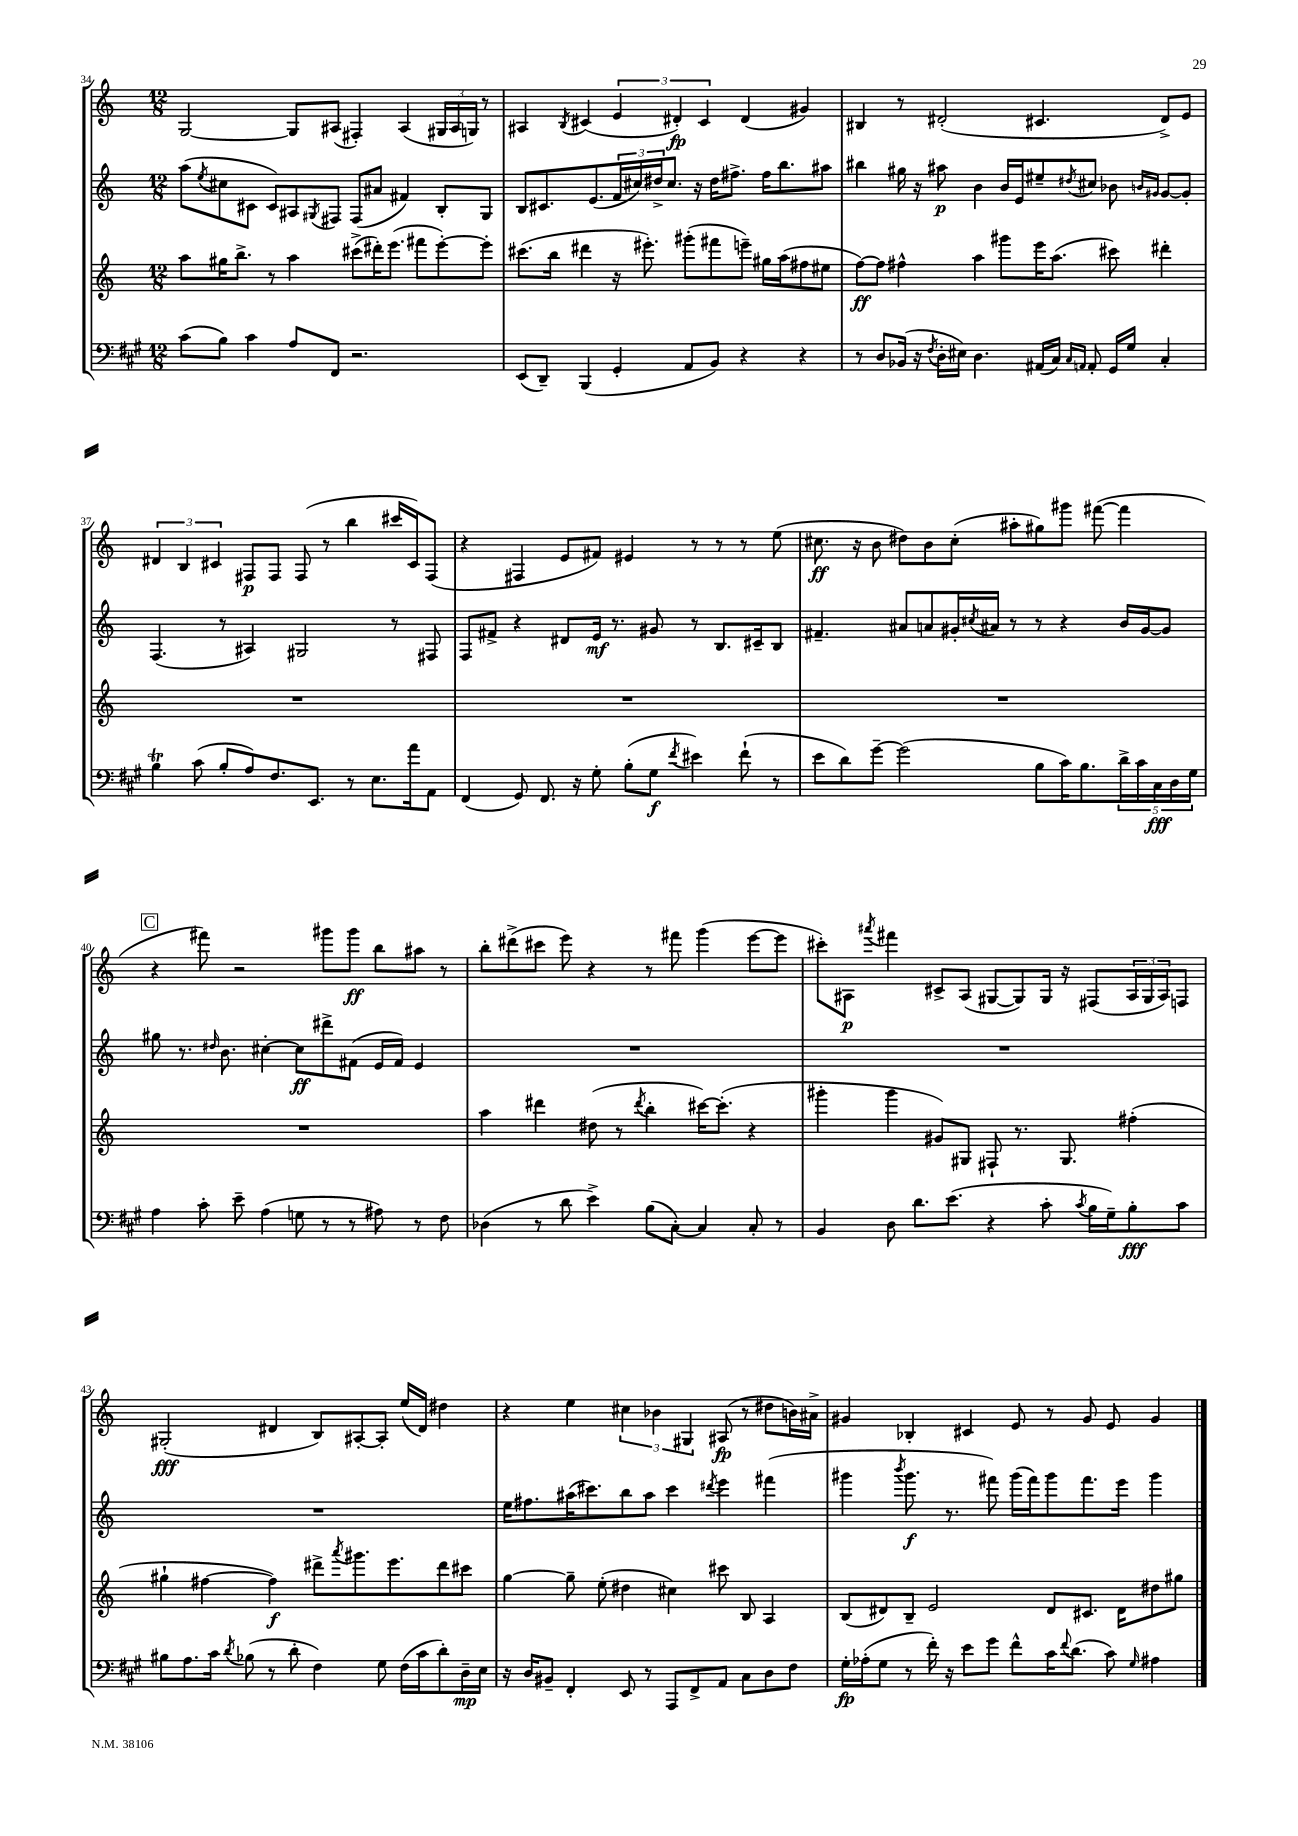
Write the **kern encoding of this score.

**kern	**dynam	**kern	**dynam	**kern	**dynam	**kern	**dynam
*part4	*part4	*part3	*part3	*part2	*part2	*part1	*part1
*staff4	*staff4	*staff3	*staff3	*staff2	*staff2	*staff1	*staff1
*clefF4	*	*clefG2	*	*clefG2	*	*clefG2	*
*k[f#c#g#]	*	*k[]	*	*k[]	*	*k[]	*
*M12/8	*	*M12/8	*	*M12/8	*	*M12/8	*
=34	=34	=34	=34	=34	=34	=34	=34
(8c#\L	.	8aa\L	.	(8aa\L	.	[2G/	.
.	.	.	.	8qee/	.	.	.
8B\J)	.	16gg#X\K	.	8cc#X\	.	.	.
.	.	8.bb^\J	.	.	.	.	.
4c#\	.	.	.	8c#X\J	.	.	.
.	.	8r	.	8c#/L)	.	.	.
8A/L	.	4aa\	.	8A#X/	.	8G/L]	.
.	.	.	.	8qG#X/	.	.	.
8FF#/J	.	.	.	8F#X/J	.	(8A#X/J	.
2.r	.	(8ccc#X^\L	.	(8F#/L	.	4F#X'/)	.
.	.	16ddd#X'\K)	.	8a#X/J	.	.	.
.	.	(8.eee\J	.	.	.	.	.
.	.	.	.	4f#X/)	.	(4A#/	.
.	.	8fff#X\L	.	.	.	.	.
.	.	[8eee'\)	.	8B'/L	.	24G#X/LL	.
.	.	.	.	.	.	24A#/	.
.	.	.	.	.	.	24Gn/JJ)	.
.	.	8eee'\J]	.	8G#/J	.	8r	.
=35	=35	=35	=35	=35	=35	=35	=35
(8EE/L	.	(8.ccc#X\L	.	8B/L	.	4A#X/	.
8DD~/J)	.	.	.	8.c#X/	.	.	.
.	.	16bb\Jk	.	.	.	.	.
.	.	.	.	.	.	8qB/	.
(4BBB/	.	4ddd#X\	.	.	.	(4c#X/	.
.	.	.	.	(8.e/	.	.	.
4GG#'/	.	16r	.	24f/L	.	6e/	.
.	.	.	.	24cc#X/)	.	.	.
.	.	8.eee#X'\)	.	.	.	.	.
.	.	.	.	24dd#X^/J	.	.	.
.	.	.	.	8.cc#/J	.	.	.
.	.	.	.	.	.	6d#X'/)	fp
8AA/L	.	(8ggg#X'\L	.	.	.	.	.
.	.	.	.	16r	.	.	.
.	.	.	.	.	.	6c#/	.
8BB/J)	.	8fff#X\	.	16dd#\KL	.	.	.
.	.	.	.	8.ff#X^\J	.	.	.
4r	.	8eeen~\J)	.	.	.	(4d#/	.
.	.	16gg#X\LL	.	16ff#\KL	.	.	.
.	.	(16aa\J	.	8.bb\	.	.	.
4r	.	8ff#X\	.	.	.	4g#X/)	.
.	.	8ee#X\J	.	8aa#X\J	.	.	.
=36	=36	=36	=36	=36	=36	=36	=36
8r	.	[8ff\L)	ff	4bb#X\	.	4B#X/	.
8D/L	.	8ff\J]	.	.	.	.	.
(16BB-X/Jk	.	4ff#X^^\	.	16gg#X\	.	8r	.
16r	.	.	.	16r	.	.	.
8qF#/	.	.	.	.	.	.	.
16D'\LL	.	.	.	8aa#X\	p	(2d#X'/	.
16E#X\JJ)	.	.	.	.	.	.	.
4.D\	.	4aa\	.	4b\	.	.	.
.	.	8ggg#X\L	.	16b/LL	.	.	.
.	.	.	.	16e/J	.	.	.
(16AA#X/LL	.	16eee\K	.	8ee#X~/	.	4.c#X/	.
16C#/JJ)	.	(8.aa\J	.	.	.	.	.
16qqC#/LL	.	.	.	.	.	.	.
16qqAAn/JJ	.	.	.	8qdd#X/	.	.	.
8AA'/	.	.	.	8cc#X/J	.	.	.
16GG#/LL	.	8ccc#X\)	.	8b-X\	.	.	.
16G#/JJ	.	.	.	.	.	.	.
.	.	.	.	16qqbn/LL	.	.	.
.	.	.	.	16qqg#X/JJ	.	.	.
4C#'/	.	4ddd#X'\	.	[8g#/L	.	8d#^/L)	.
.	.	.	.	8g#'/J]	.	8e/J	.
!!LO:LB:g=z
=37	=37	=37	=37	=37	=37	=37	=37
4BT\	.	1.r	.	(4.F/	.	6d#X/	.
.	.	.	.	.	.	6B/	.
(8c#\	.	.	.	.	.	.	.
.	.	.	.	.	.	6c#X/	.
8B'/L	.	.	.	8r	.	.	.
8A/)	.	.	.	4A#X/)	.	8F#X/L	p
8.F#/	.	.	.	.	.	8F#/J	.
.	.	.	.	2G#X/	.	(8F#/	.
8.EE/J	.	.	.	.	.	.	.
.	.	.	.	.	.	8r	.
8r	.	.	.	.	.	4bb\	.
8.E\L	.	.	.	.	.	.	.
.	.	.	.	8r	.	16ccc#X/LL	.
16a\k	.	.	.	.	.	16c#/J)	.
8AA\J	.	.	.	8F#X/	.	(8F#/J	.
=38	=38	=38	=38	=38	=38	=38	=38
(4FF#/	.	1.r	.	8F/L	.	4r	.
.	.	.	.	8f#X^/J	.	.	.
8GG#/)	.	.	.	4r	.	4F#X/	.
8.FF#/	.	.	.	.	.	.	.
.	.	.	.	8d#X/L	.	8e/L	.
16r	.	.	.	.	.	.	.
8G#'\	.	.	.	16e/Jk	mf	8f#X/J)	.
.	.	.	.	8.r	.	.	.
(8B'\L	.	.	.	.	.	4e#X/	.
8G#\J	f	.	.	8g#X/	.	.	.
8qf#/	.	.	.	.	.	.	.
4e#X\)	.	.	.	8r	.	8r	.
.	.	.	.	8.B/L	.	8r	.
(8f#`\	.	.	.	.	.	8r	.
.	.	.	.	16c#X~/k	.	.	.
8r	.	.	.	8B/J	.	(8ee\	.
=39	=39	=39	=39	=39	=39	=39	=39
8e\L	.	1.r	.	4.f#X~/	.	8.cc#X\	ff
8d\)	.	.	.	.	.	.	.
.	.	.	.	.	.	16r	.
[8g#~\J	.	.	.	.	.	8b\	.
(2g#\]	.	.	.	8a#X/L	.	8dd#X\L)	.
.	.	.	.	8an/	.	8b\	.
.	.	.	.	16g#X'/L	.	(8cc#'\J	.
.	.	.	.	8qcc#X/	.	.	.
.	.	.	.	16a#X/JJ	.	.	.
.	.	.	.	8r	.	8aa#X'\L	.
8B\L	.	.	.	8r	.	8gg#X\)	.
16c#\K)	.	.	.	4r	.	8ggg#X\J	.
8.B\	.	.	.	.	.	.	.
.	.	.	.	.	.	([8fff#X\	.
20d^\L	.	.	.	16b/LL	.	4fff#\]	.
20c#\	.	.	.	.	.	.	.
.	.	.	.	[16g#/J	.	.	.
20C#\	fff	.	.	.	.	.	.
.	.	.	.	8g#/J]	.	.	.
20D\	.	.	.	.	.	.	.
20G#\JJ	.	.	.	.	.	.	.
!!LO:LB:g=z
!!LO:REH:place=s1:t=C
=40	=40	=40	=40	=40	=40	=40	=40
4A\	.	1.r	.	8gg#X\	.	4r	.
.	.	.	.	8.r	.	.	.
8c#'\	.	.	.	.	.	8fff#X\)	.
.	.	.	.	16qqdd#X/	.	.	.
.	.	.	.	8.b\	.	.	.
8e~\	.	.	.	.	.	2r	.
(4A\	.	.	.	[4cc#X'\	.	.	.
8Gn\	.	.	.	8cc#\L]	ff	.	.
8r	.	.	.	8ddd#X^\	.	8ggg#X\L	.
8r	.	.	.	(8f#X\J	.	8ggg#\J	ff
8A#X\)	.	.	.	16e/LL	.	8bb\L	.
.	.	.	.	16f#/JJ)	.	.	.
8r	.	.	.	4e/	.	8aa#X\J	.
8F#\	.	.	.	.	.	8r	.
=41	=41	=41	=41	=41	=41	=41	=41
(4D-X\	.	4aa\	.	1.r	.	8bb'\L	.
.	.	.	.	.	.	(8ddd#X^\	.
8r	.	4ddd#X\	.	.	.	8ccc#X\J	.
8d\	.	.	.	.	.	8eee\)	.
4e^\)	.	(8dd#X\	.	.	.	4r	.
.	.	8r	.	.	.	.	.
.	.	8qddd#/	.	.	.	.	.
(8B\L	.	4bb'\	.	.	.	8r	.
[8C#'\J)	.	.	.	.	.	8fff#X\	.
4C#/]	.	[16ccc#X\KL)	.	.	.	(4ggg\	.
.	.	(8.ccc#'\J]	.	.	.	.	.
8C#'/	.	4r	.	.	.	[8eee\L	.
8r	.	.	.	.	.	8eee\J]	.
=42	=42	=42	=42	=42	=42	=42	=42
4BB/	.	4ggg#X'\	.	1.r	.	8ccc#X'\L)	.
.	.	.	.	.	.	8A#X\J	p
.	.	.	.	.	.	8qaaa#X/	.
8D\	.	4ggg#\	.	.	.	4fff#X\	.
8.d\L	.	.	.	.	.	.	.
.	.	8g#X/L)	.	.	.	8c#X^/L	.
(8.e\J	.	.	.	.	.	.	.
.	.	8G#X/J	.	.	.	(8A#/J	.
4r	.	8F#X`/	.	.	.	[8G#X/L	.
.	.	8.r	.	.	.	8G#/])	.
8c#'\	.	.	.	.	.	16G#/Jk	.
.	.	8.G#/	.	.	.	16r	.
8qc#/	.	.	.	.	.	.	.
16B\LL	.	.	.	.	.	(8F#X/L	.
16G#~\J)	.	.	.	.	.	.	.
8B'\	fff	(4ff#X'\	.	.	.	24A#/L	.
.	.	.	.	.	.	24G#/	.
.	.	.	.	.	.	24A#/J)	.
8c#\J	.	.	.	.	.	8Fn/J	.
!!LO:LB:g=z
=43	=43	=43	=43	=43	=43	=43	=43
8B#X\L	.	4gg#X`\	.	1.r	.	(2G#X'/	fff
8.A\	.	.	.	.	.	.	.
.	.	[4ff#X\	.	.	.	.	.
16c#\Jk	.	.	.	.	.	.	.
8qd/	.	.	.	.	.	.	.
(8B-X\	.	.	.	.	.	.	.
8r	.	4ff#\])	f	.	.	4d#X/	.
8d'\	.	.	.	.	.	.	.
4F#\)	.	8ddd#X^\L	.	.	.	8B/L)	.
.	.	8qaaa/	.	.	.	.	.
.	.	8.ggg#X\	.	.	.	[8A#X'/	.
8G#\	.	.	.	.	.	8A#'/J]	.
.	.	8.eee\	.	.	.	.	.
(16F#\LL	.	.	.	.	.	(16ee/LL	.
16c#\J	.	.	.	.	.	16d#/JJ)	.
8d'\)	.	8ddd#\	.	.	.	4dd#X\	.
16D~\L	mp	8ccc#X\J	.	.	.	.	.
16E\JJ	.	.	.	.	.	.	.
=44	=44	=44	=44	=44	=44	=44	=44
16r	.	[4gg\	.	16ee\KL	.	4r	.
16D/KL	.	.	.	8.ff#X\	.	.	.
8BB#X~/J	.	.	.	.	.	.	.
4FF#'/	.	8gg~\]	.	(16aa#X\K	.	4ee\	.
.	.	.	.	8.ccc#X\)	.	.	.
.	.	(8ee'\	.	.	.	.	.
8EE/	.	4dd#X\	.	8bb\	.	6cc#X\	.
8r	.	.	.	8aa#\J	.	.	.
.	.	.	.	.	.	6b-X\	.
8AAA/L	.	4cc#X\)	.	4ccc#\	.	.	.
.	.	.	.	.	.	6G#X/	.
8FF#^/	.	.	.	.	.	.	.
.	.	.	.	8qddd#X/	.	.	.
8AA/J	.	8ccc#X\	.	4eee\	.	(8A#X/	fp
8C#\L	.	8B/	.	.	.	8r	.
8D\	.	4A/	.	(4fff#X\	.	8dd#X\L	.
8F#\J	.	.	.	.	.	16bn\L)	.
.	.	.	.	.	.	16a#X^\JJ	.
=45	=45	=45	=45	=45	=45	=45	=45
16G#'\LL	fp	(8B/L	.	4ggg#X\	.	4g#X/	.
(16A-X'\J	.	.	.	.	.	.	.
8G#\J	.	8d#X/)	.	.	.	.	.
.	.	.	.	8qbbb/	.	.	.
8r	.	8B~/J	.	8.ggg#\	f	4B-X'/	.
16f#'\)	.	2e/	.	.	.	.	.
16r	.	.	.	8.r	.	.	.
8e\L	.	.	.	.	.	4c#X/	.
8g#\J	.	.	.	8fff#X\)	.	.	.
8f#^^\L	.	.	.	(16ggg#\LL	.	8e/	.
.	.	.	.	16fff#\J)	.	.	.
16c#\K	.	8d#/L	.	8ggg#\	.	8r	.
8qqf#/	.	.	.	.	.	.	.
(8.d\J	.	.	.	.	.	.	.
.	.	8.c#X/J	.	8.fff#\	.	8g#/	.
8c#\)	.	.	.	.	.	8e/	.
.	.	16d#\KL	.	16eee\Jk	.	.	.
16qqG#/	.	.	.	.	.	.	.
4A#X\	.	8dd#X\	.	4ggg#\	.	4g#/	.
.	.	8gg#X\J	.	.	.	.	.
==	==	==	==	==	==	==	==
*-	*-	*-	*-	*-	*-	*-	*-
